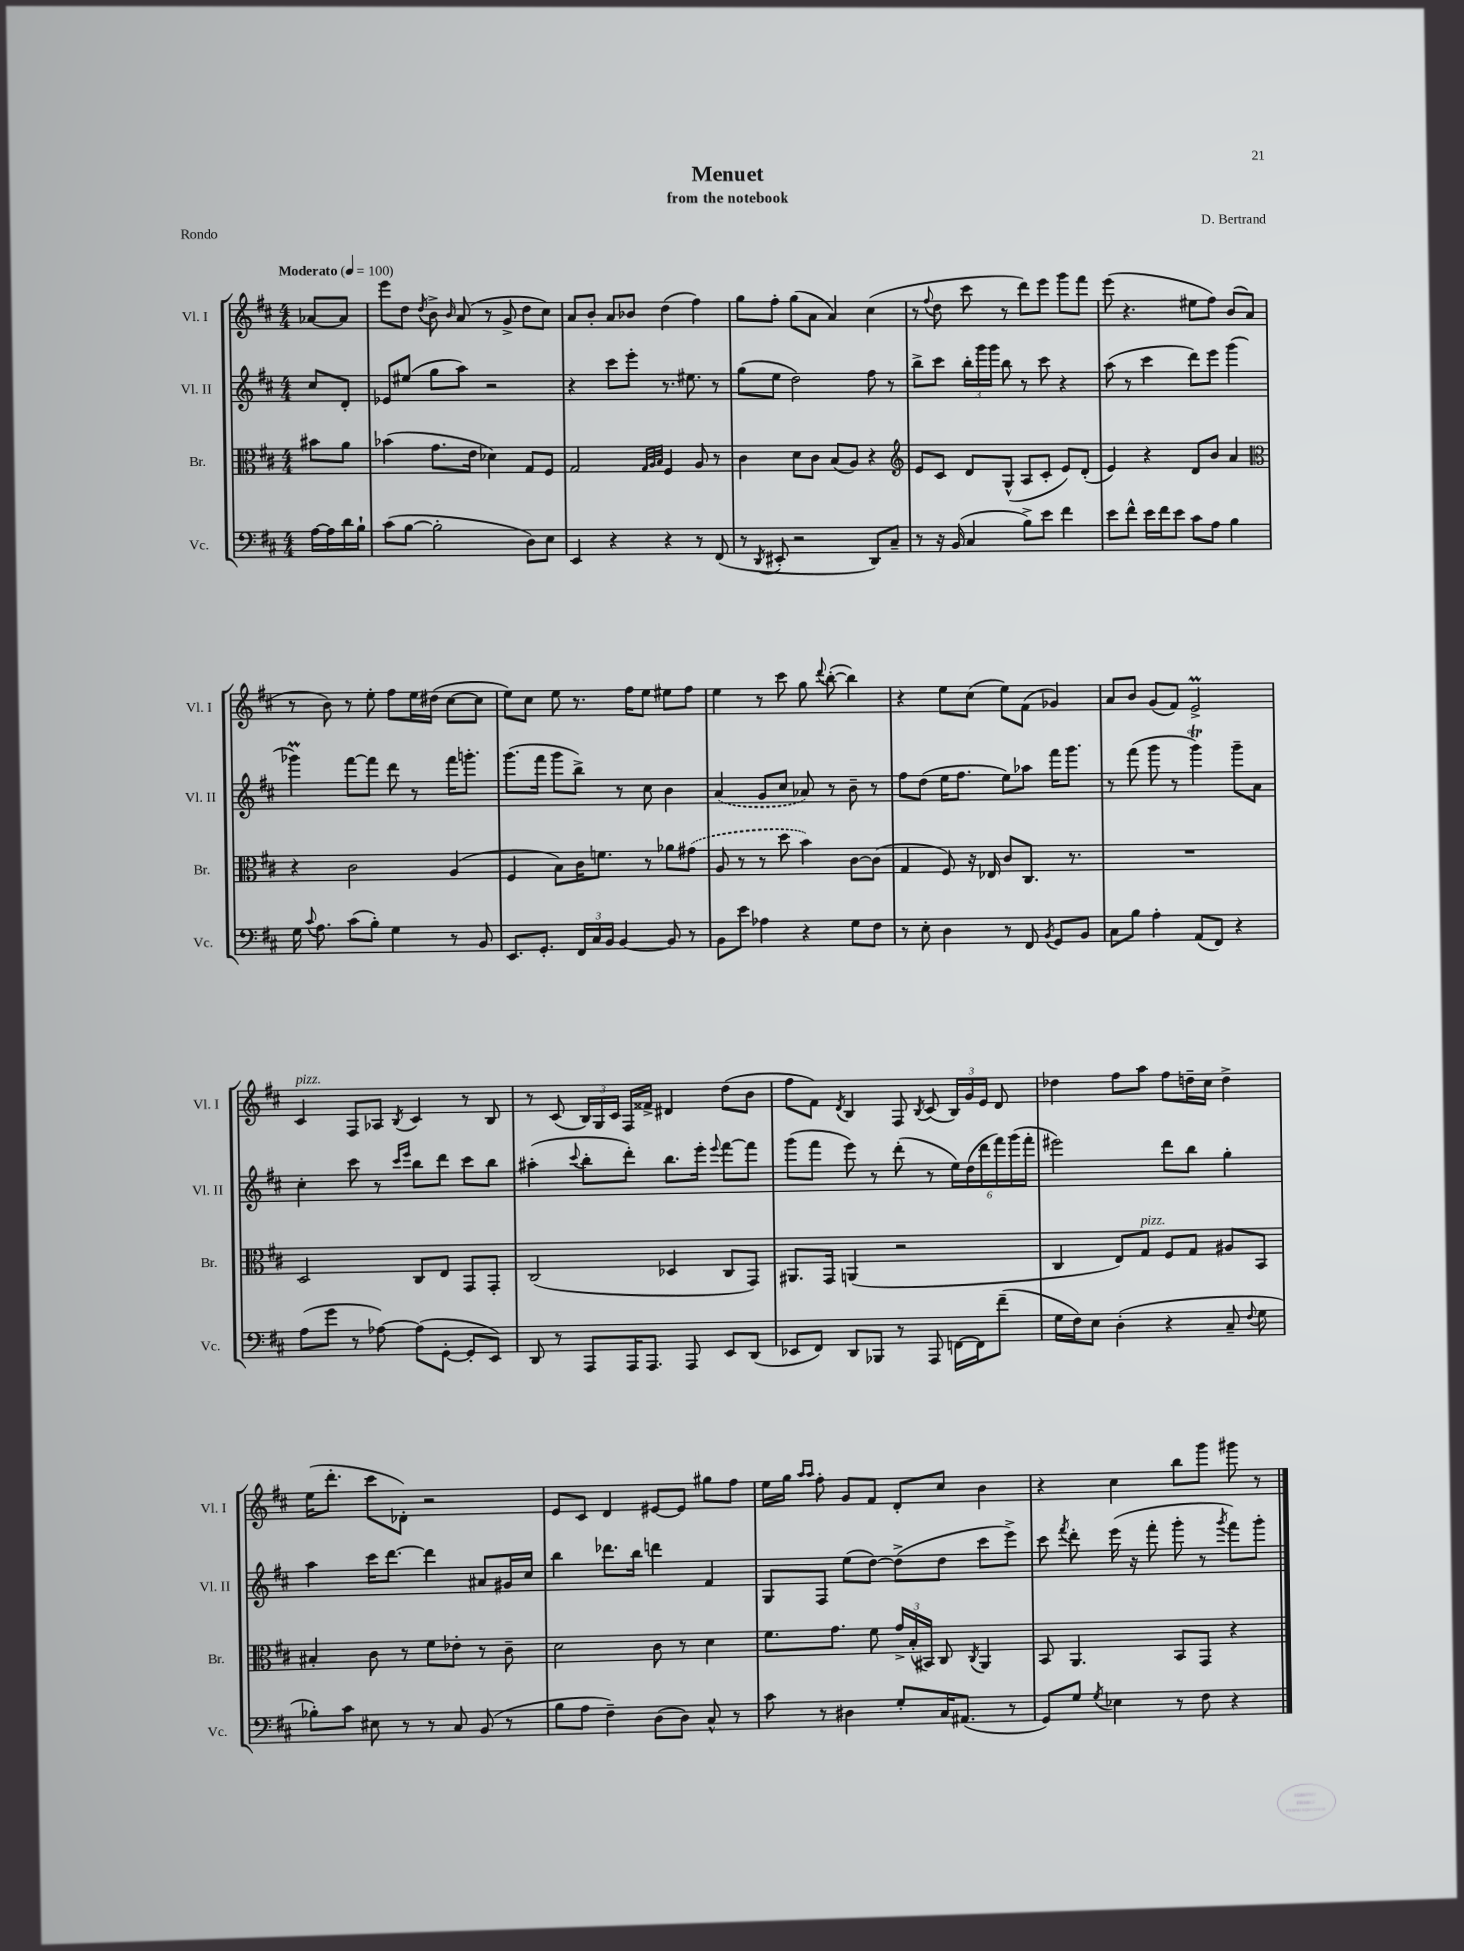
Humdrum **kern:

**kern	**kern	**kern	**kern
*staff4	*staff3	*staff2	*staff1
*clefF4	*clefC3	*clefG2	*clefG2
*k[f#c#]	*k[f#c#]	*k[f#c#]	*k[f#c#]
*M4/4	*M4/4	*M4/4	*M4/4
*MM100	*MM100	*MM100	*MM100
[16A	8b#	8cc#	[8a-
16A]	.	.	.
16d	8a	8d'	8a-]
16B`	.	.	.
=	=	=	=
(8c#	(4b-	8e-	8eee
[8B	.	(8ee#	8dd
.	.	.	8qdd
2B']	8.g	8gg	8b^
.	.	.	16qqb
.	.	8aa)	(8a
.	16e	.	.
.	4d-)	2r	8r
.	.	.	8g^
8D)	8G	.	8dd
8E	8F#	.	8cc#)
=	=	=	=
4EE	2G	4r	8a
.	.	.	8b'
4r	.	8ccc#	8a
.	.	8eee'	8b-
.	32qqG	.	.
.	32qqA	.	.
.	32qqB	.	.
4r	4F#	8.r	(4dd
.	.	8.ee#	.
8r	8A	.	4ff#)
(8FF#	8r	8r	.
=	=	=	=
8r	4c#	(8gg	8gg
8qDD	.	.	.
8EE#'	.	8ee	8ff#'
2r	8d	2dd)	(8gg
.	8c#	.	8a
.	(8B	.	4a)
.	8A)	.	.
8DD)	4r	8ff#	(4cc#
8C#~	.	8r	.
=	=	=	=
*	*clefG2	*	*
8r	8e	8bb^	8r
.	.	.	8qqff#
16r	8c#	8ccc#	8dd
(16BB	.	.	.
4C#	8d	24bb'	8ccc#
.	.	24ggg	.
.	.	24ggg	.
.	(8G^^	8bb	8r
8B^)	8A	8r	8ddd)
8e	8c#'	8ccc#	8eee
4f#	8e)	4r	8ggg
.	(8d'	.	8fff#
=	=	=	=
8e	4e)	(8aa	(8eee
8f#^^	.	8r	4.r
16e	4r	4ccc#	.
16f#	.	.	.
8e	.	.	.
8c#	8d	8ddd)	8ee#
8A	8b	8eee	8ff#)
4B	4a	(4ggg	(8b
.	.	.	8a
=	=	=	=
*	*clefC3	*	*
16G	4r	4ggg-)	8r
8qqc#	.	.	.
8.A	.	.	.
.	.	.	8b)
(8c#	2c#	[8fff#	8r
8B')	.	8fff#]	8ee'
4G	.	8ddd	8ff#
.	.	8r	16ee
.	.	.	(16dd#
8r	(4A	16fff#	[8cc#
.	.	8.ggg'	.
8BB	.	.	8cc#]
=	=	=	=
8.EE	4F#	(8.ggg	8ee)
.	.	.	8cc#
8.GG'	.	16fff#	.
.	8B)	8ggg	8ee
24FF#	16c#	8bb^)	8.r
24C#	.	.	.
.	8.f	.	.
24BB	.	.	.
[4BB	.	8r	.
.	.	.	16ff#
.	8r	8cc#	8ee
8BB]	8a-	4b	8ee#
8r	(8g#	.	8ff#
=	=	=	=
8BB	8A	(4a	4ee
8e	8r	.	.
4A-	8r	8g	8r
.	8dd	8cc#	8ccc#
4r	4b)	8a-)	8gg
.	.	.	8qqddd
.	.	8r	([8bb'
8G	[8c#	8b~	4bb])
8F#	(8c#]	8r	.
=	=	=	=
8r	4G	8ff#	4r
8E'	.	(8dd	.
4D	8F#)	16ee	8ee
.	.	8.ff#	.
.	16r	.	(8cc#
.	16E-	.	.
8r	8c#	8ee)	8ee)
8FF#	8.C#	8aa-	(8f#
8qBB	.	.	.
8GG	.	16fff#	4g-)
.	8.r	8.ggg	.
8BB	.	.	.
=	=	=	=
8C#	1r	8r	8a
8B	.	(8fff#	8b
4A'	.	8ggg	(8g
.	.	8r	8f#)
(8AA	.	4ggg)	2e^
8FF#)	.	.	.
4r	.	8ggg~	.
.	.	8a	.
=	=	=	=
(8A	2D	4cc#'	4c#
8g	.	.	.
8r	.	8ccc#	8F#
[8A-)	.	8r	8A-
.	.	16qqccc#	.
.	.	16qqeee	8qB
(8A-]	8C#	8bb	4c#
[8GG'	8E	8ddd	.
8GG']	8GG	8ccc#	8r
8EE)	8GG'	8bb	8B
=	=	=	=
8DD	(2C#	(4aa#'	8r
8r	.	.	(8c#
.	.	8qqccc#	.
8AAA	.	8bb'	24B)
.	.	.	24G
.	.	.	24c#
16AAA	.	8ddd')	16F#
8.AAA	.	.	16f##^
.	4D-	8.bb	4d#
8AAA	.	.	.
.	.	16eee'	.
.	.	8qqeee	.
8EE	8C#	[8fff#	(8dd
(8DD	8GG)	8fff#]	8b
=	=	=	=
8EE-	8.AA#	(8ggg	8ff#
8FF#)	.	8fff#	8f#)
.	16GG	.	.
.	.	.	8qd
8DD	(4AA	8eee)	4B
8BBB-	.	8r	.
8r	2r	(8ddd'	8F#
.	.	.	8qB
8AAA	.	8r	(8c#
[16FF	.	24ee)	24B)
.	.	(24dd	24g
16FF]	.	.	.
.	.	24ddd	24e
(8f#~	.	24fff#)	8d
.	.	(24ggg	.
.	.	24fff#'	.
=	=	=	=
16G	4C#	2eee#)	4dd-
16F#)	.	.	.
8E	.	.	.
(4D'	8E)	.	8ff#
.	8G	.	8aa
4r	8F#	8ddd	8ff#
.	8G	8bb	16dd~
.	.	.	16cc#
8C#~	8A#	4gg'	4dd^
8qqF#	.	.	.
8G	8BB	.	.
=	=	=	=
8B-')	4B#'	4aa	(16ee
.	.	.	8.ddd'
8c#	.	.	.
8E#	8c#	16ccc#	8ccc#
.	.	[8.ddd	.
8r	8r	.	8d-')
8r	8f#	4ddd]	2r
8C#	8e-'	.	.
(8BB	8r	8a#	.
8r	8c#~	16g#	.
.	.	16cc#	.
=	=	=	=
8B	2d	4bb	8e
8A	.	.	8c#
4F#~)	.	8.ddd-	4d
.	.	16bb	.
(8D	8c#	4ddd	[8e#
8D)	8r	.	8e#]
8C#^^	4d	4f#	8gg#
8r	.	.	8ff#
=	=	=	=
8c#	8.f#	8G	16ee
.	.	.	16gg
.	.	.	16qqaa
.	.	.	16qqaa
8r	.	8F#	8ff#'
.	8.g	.	.
4D#	.	(8ee	8g
.	8f#	[8dd)	8f#
8G'	24g^	(8dd^]	8d'
.	(24B'	.	.
.	24BB#)	.	.
16C#	8C#	8dd	8cc#
(8.AA#	.	.	.
.	8qC#	.	.
.	4AA	8ccc#	4b
8r	.	8eee^)	.
=	=	=	=
8GG)	8BB	8ccc#	4r
.	.	8qfff#	.
8G	4.AA	8ddd'	.
8qG	.	.	.
4E-	.	(16eee	4cc#
.	.	16r	.
.	.	8fff#'	.
8r	8BB	8ggg'	8bb
8F#	8GG	8r	8ggg
.	.	8qggg	.
4r	4r	8fff#)	8ggg#
.	.	8ggg'	8r
==	==	==	==
*-	*-	*-	*-
